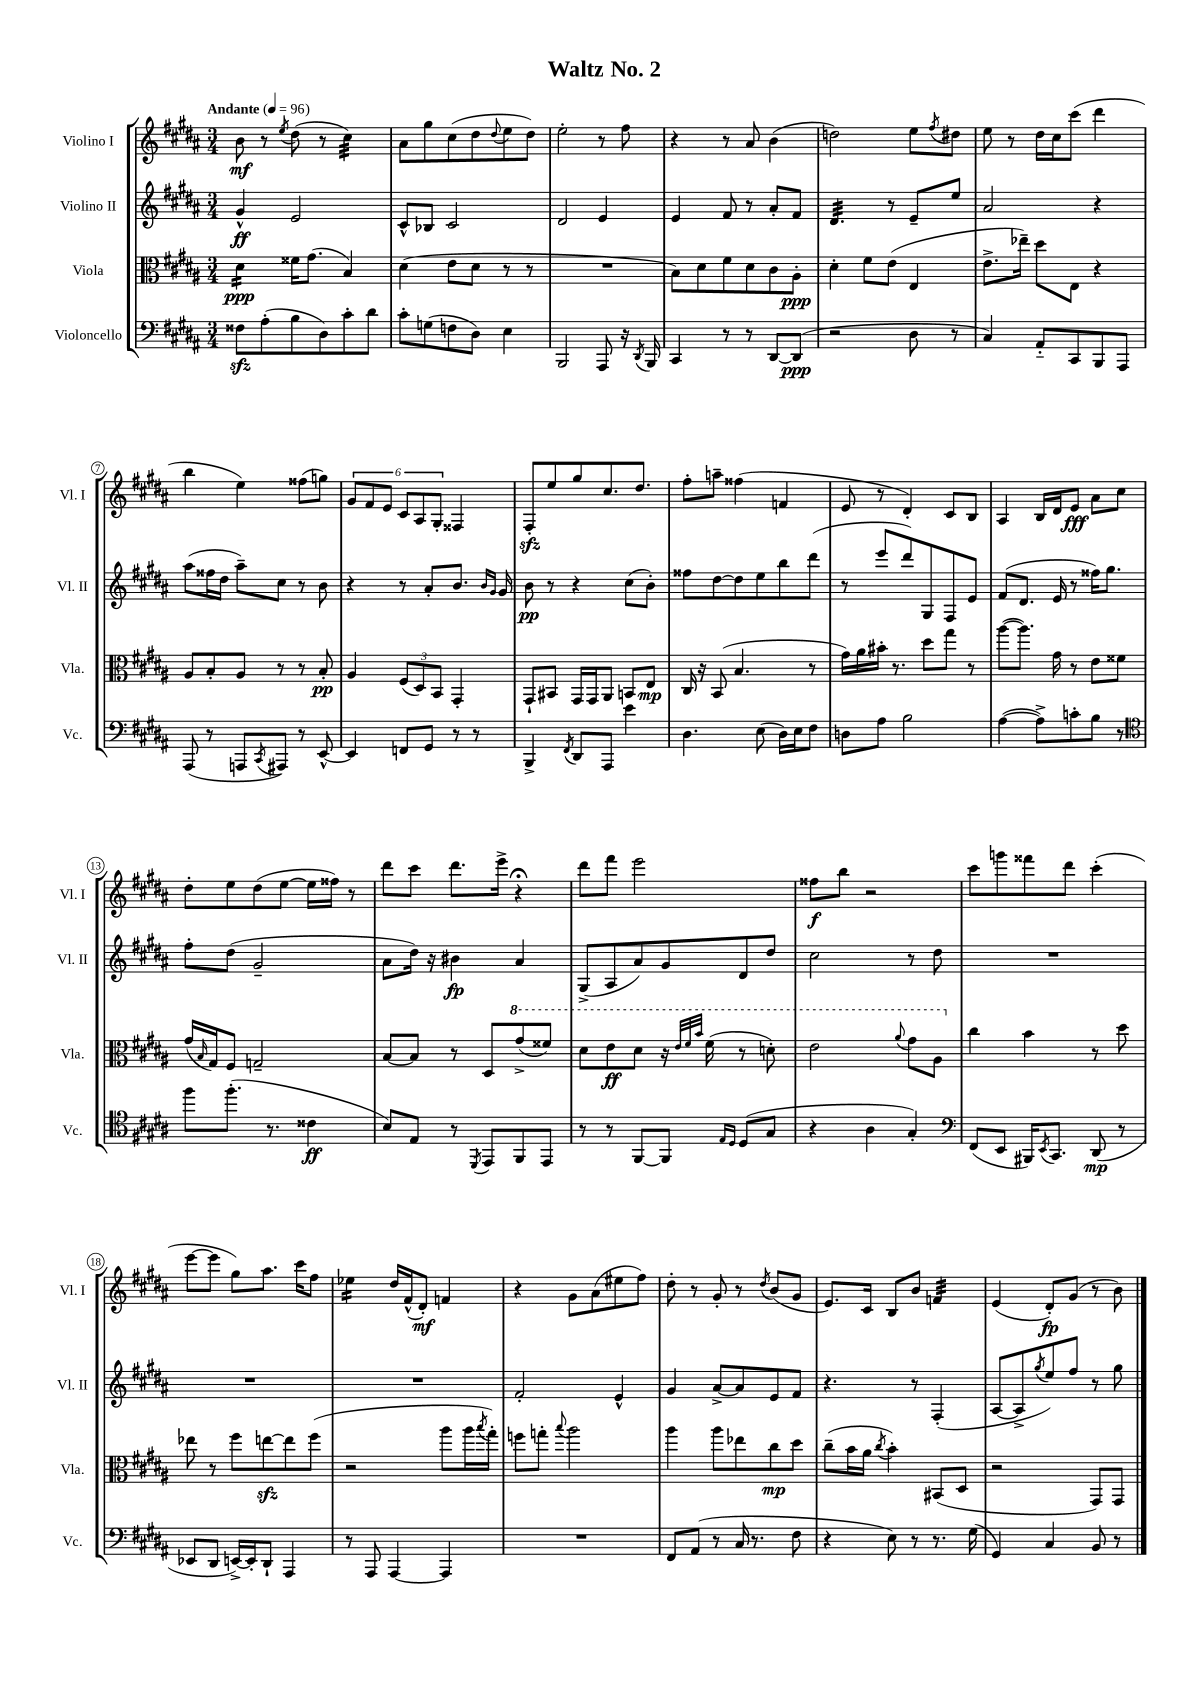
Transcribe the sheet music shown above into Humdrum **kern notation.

**kern	**kern	**kern	**kern
*staff4	*staff3	*staff2	*staff1
*clefF4	*clefC3	*clefG2	*clefG2
*k[f#c#g#d#a#]	*k[f#c#g#d#a#]	*k[f#c#g#d#a#]	*k[f#c#g#d#a#]
*M3/4	*M3/4	*M3/4	*M3/4
*MM96	*MM96	*MM96	*MM96
8F##	4d#	4g#^^	8b
(8A#'	.	.	8r
.	.	.	8qee
8B	16f##	2e	(8dd#
.	(8.g#	.	.
8D#)	.	.	8r
8c#'	4B)	.	4cc#)
8d#	.	.	.
=	=	=	=
8c#'	(4d#	8c#^^	8a#
(8G	.	8B-	8gg#
8F	8e	2c#	(8cc#
8D#)	8d#	.	8dd#
.	.	.	8qqdd#
4E	8r	.	8ee
.	8r	.	8dd#)
=	=	=	=
2BBB	2.r	2d#	2ee'
8AAA#	.	4e	8r
16r	.	.	8ff#
8qDD#	.	.	.
16BBB	.	.	.
=	=	=	=
4CC#	8B)	4e	4r
.	8d#	.	.
8r	8f#	8f#	8r
8r	8d#	8r	8a#
[8DD#	8c#	8a#'	(4b
(8DD#]	8A#'	8f#	.
=	=	=	=
2r	4d#'	4.d#	2dd)
.	8f#	.	.
.	(8e	8r	.
8D#	4E	8e~	8ee
.	.	.	8qff#
8r	.	8ee	8dd#
=	=	=	=
4C#)	8.e^	2a#	8ee
.	.	.	8r
.	16ee-~)	.	.
8AA#'~	8dd#	.	16dd#
.	.	.	16cc#
8CC#	8E	.	(8ccc#
8BBB	4r	4r	4ddd#
8AAA#	.	.	.
=	=	=	=
(8AAA#	8A#	(8aa#	4bb
8r	8B'	16ff##	.
.	.	16dd#	.
8AAA	8A#	8aa#~)	4ee)
8qCC#	.	.	.
8AAA#)	8r	8cc#	.
8r	8r	8r	(8ff##
[8EE^^	8B'	8b	8gg)
=	=	=	=
4EE]	4A#	4r	12g#
.	.	.	12f#
.	.	.	12e
8FF	(12F#	8r	12c#
.	12D#)	.	12A#
8GG#	.	8a#'	.
.	12BB	.	12G#'
8r	4GG#'	8.b	4F##
8r	.	.	.
.	.	16qqb	.
.	.	16qqg#	.
.	.	16g#	.
=	=	=	=
4BBB^	8GG#`	8b	8F#'
.	8BB#	8r	8ee
8qFF#	.	.	.
8DD#	16GG#	4r	8gg#
.	16GG#	.	.
8AAA#	8AA#	.	8.cc#
4e	8BB	(8cc#	.
.	.	.	8.dd#
.	8E	8b')	.
=	=	=	=
4.D#	16C#	8ff##	8ff#'
.	16r	.	.
.	(8BB	[8dd#	8aa~
.	4.B	8dd#]	(4ff##
(8E	.	8ee	.
16D#)	.	8bb	4f
16E	.	.	.
8F#	8r	(8ddd#	.
=	=	=	=
8D	16g#)	8r	8e
.	16a#	.	.
8A#	16b#'	8eee	8r
.	8.r	.	.
2B	.	8ddd#)	4d#')
.	8dd#	8G#	.
.	8gg#	8F#	8c#
.	8r	8e	8B
=	=	=	=
([4A#	([8aa#	(8f#	4A#
.	8.aa#])	8.d#	.
8A#^])	.	.	16B
.	16g#	16e	16d#
8c'	8r	8r	8e
8B	8e	16ff##)	8a#
.	.	8.gg#	.
8r	8f##	.	8cc#
=	=	=	=
*clefC4	*	*	*
8ff#	(16g#	8ff#'	8dd#'
.	16qqB	.	.
.	16G#)	.	.
(8.ff#'	8F#	(8dd#	8ee
.	2G~	2g#~	(8dd#
8.r	.	.	.
.	.	.	[8ee
4c##	.	.	16ee]
.	.	.	16ff##)
.	.	.	8r
=	=	=	=
8B)	[8B	8a#	8ddd#
8E	8B]	16dd#)	8ccc#
.	.	16r	.
8r	8r	4b#	8.ddd#
8qDD#	.	.	.
8EE	8D#	.	.
.	.	.	16eee^
8FF#	(8gg#^	4a#	4r;
8EE	8ff##)	.	.
=	=	=	=
8r	8dd#	(8G#^	8ddd#
8r	8ee	8A#	8fff#
[8FF#	8dd#	8a#)	2eee
8FF#]	16r	8g#	.
.	32qqee	.	.
.	32qqff#	.	.
.	32qqbb	.	.
.	(16ff#	.	.
16qqE	.	.	.
16qqD#	.	.	.
(8D#	8r	8d#	.
8G#	8dd')	8dd#	.
=	=	=	=
4r	2ee	2cc#	8ff##
.	.	.	8bb
4A#	.	.	2r
.	8qqaa#	.	.
4G#')	8gg#	8r	.
.	8a#	8dd#	.
=	=	=	=
*clefF4	*	*	*
(8FF#	4cc#	2.r	8ccc#
8EE	.	.	8ggg
16BBB#)	4b	.	8fff##
8qEE	.	.	.
8.CC#	.	.	.
.	.	.	8ddd#
(8DD#	8r	.	(4ccc#'
8r	8dd#	.	.
=	=	=	=
8EE-	8ee-	2.r	[8eee
8DD#	8r	.	8eee]
[16EE^)	8ff#	.	8gg#)
16EE']	.	.	.
8DD#`	[8ee	.	8.aa#
4AAA#	8ee]	.	.
.	.	.	16ccc#
.	(8ff#	.	8ff#
=	=	=	=
8r	2r	2.r	4ee-
8AAA#	.	.	.
[4AAA#	.	.	16dd#
.	.	.	(16f#^^
.	.	.	8d#')
4AAA#]	8aa#	.	4f
.	16aa#	.	.
.	8qbb	.	.
.	16gg#')	.	.
=	=	=	=
2.r	8ff	2f#'	4r
.	8gg'	.	.
.	8qqbb	.	.
.	2aa#	.	8g#
.	.	.	(8a#
.	.	4e^^	8ee#
.	.	.	8ff#)
=	=	=	=
8FF#	4aa#	4g#	8dd#'
(8AA#	.	.	8r
8r	8aa#	[8a#^	8g#'
16C#	8ee-	8a#]	8r
8.r	.	.	.
.	.	.	8qdd#
.	8cc#	8e	(8b
8F#	8dd#	8f#	8g#
=	=	=	=
4r	(8cc#~	4.r	8.e)
.	16b	.	.
.	16a#	.	16c#
.	8qcc#	.	.
8E)	4b')	.	8B
8r	.	8r	8b
8.r	(8BB#	(4F#'	4f
.	8D#	.	.
(16G#	.	.	.
=	=	=	=
4GG#)	2r	[8A#	(4e
.	.	8A#^]	.
.	.	8qgg#	.
4C#	.	8ee)	8d#')
.	.	8ff#	(8g#
8BB	8GG#)	8r	8r
8r	8GG#	8gg#	8b)
==	==	==	==
*-	*-	*-	*-
